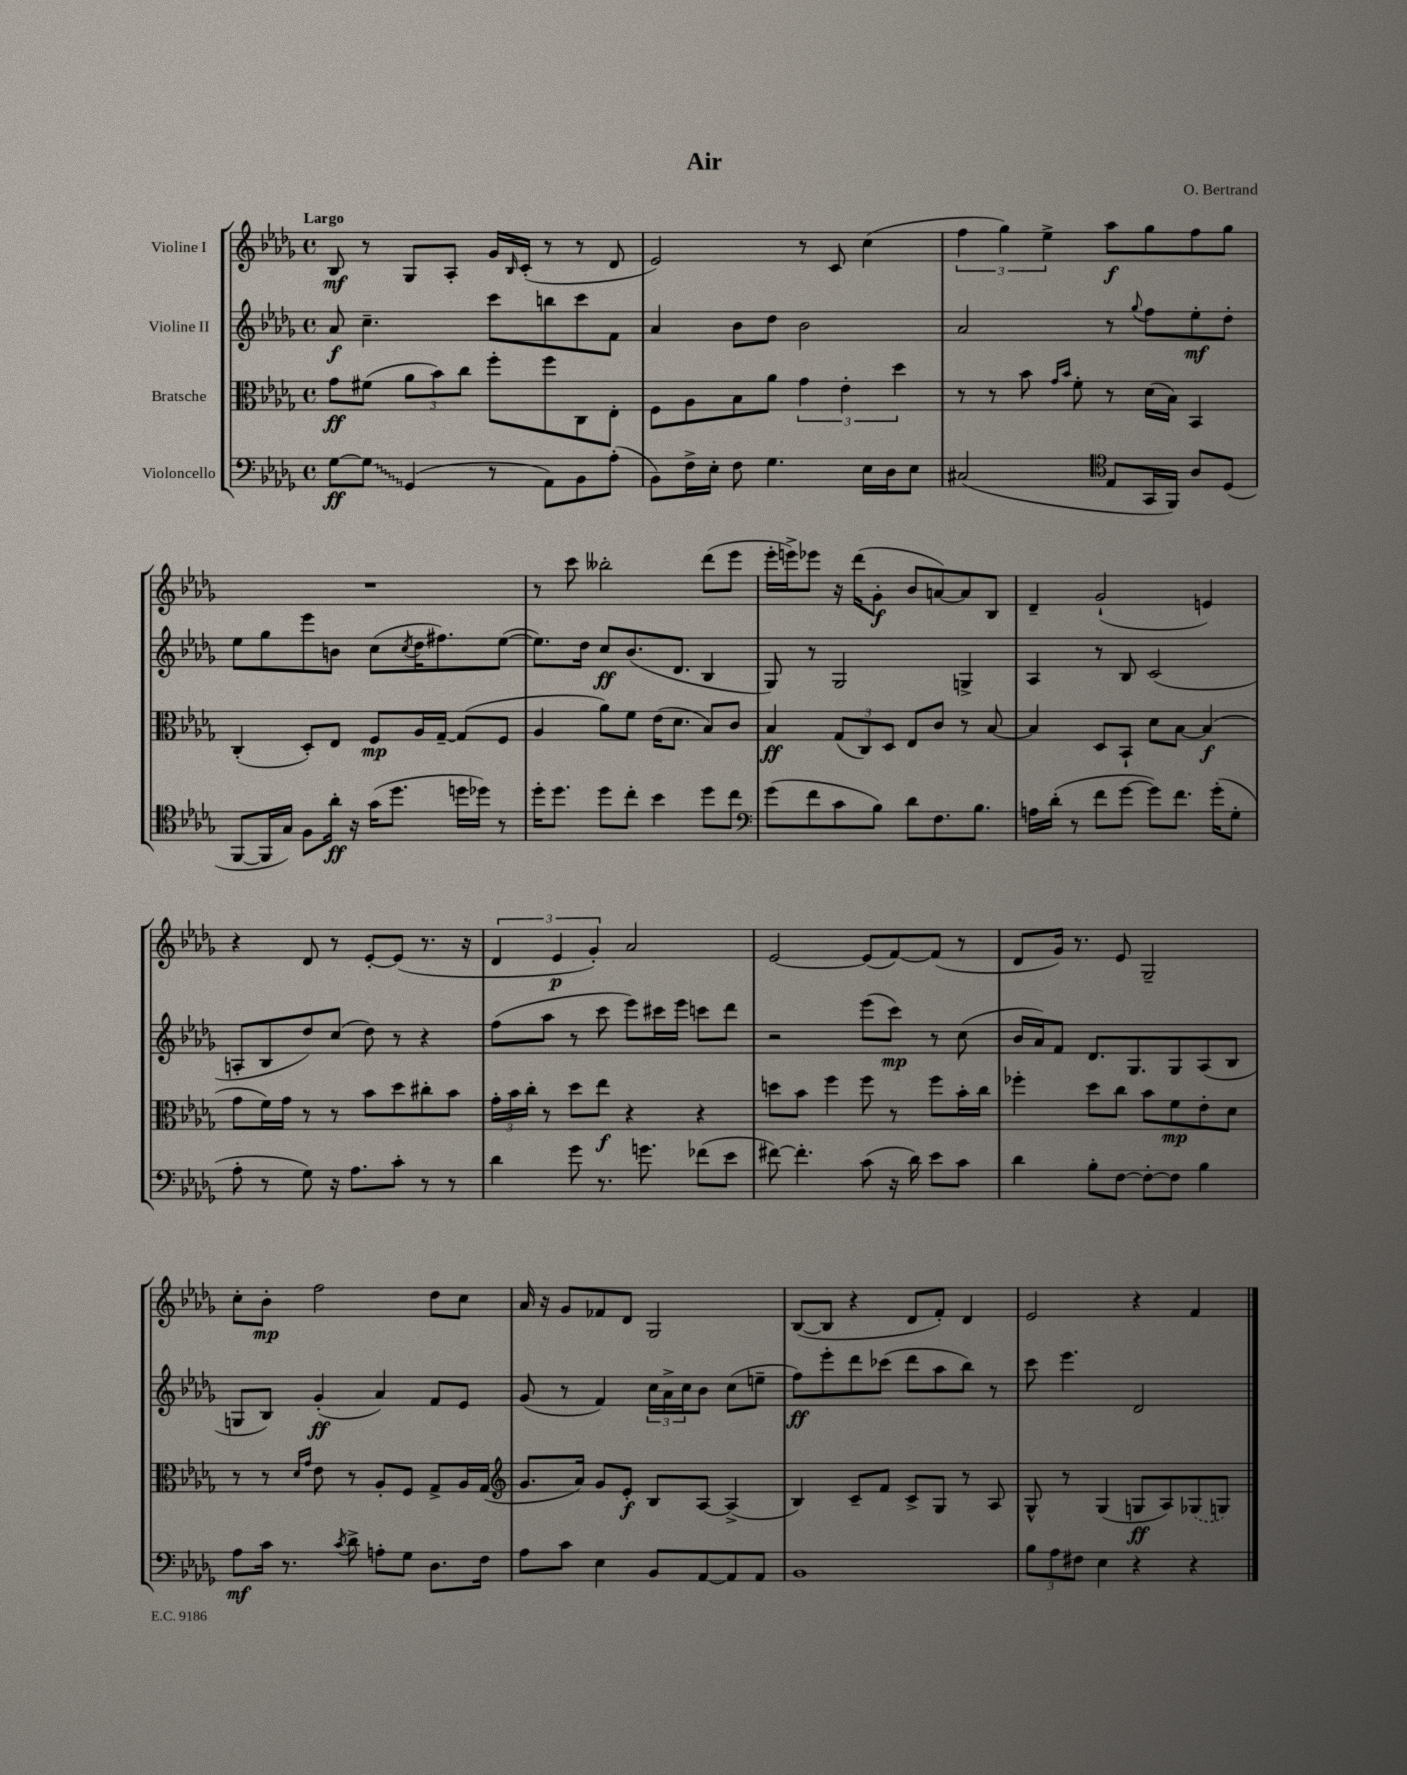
\header { title = "Air" composer = "O. Bertrand" }
<<
\new StaffGroup <<
\new Staff = "s0" \with { instrumentName = "Violine I" } {
    \clef treble \key des \major \defaultTimeSignature \time 4/4 \tempo "Largo"
    bes8\mf r8 ges8 aes8-. ges'16 \grace { bes16 } c'16-.( r8 r8 des'8 |
    ees'2) r8 c'8 c''4( |
    \tuplet 3/2 { f''4 ges''4) ees''4-> } aes''8\f ges''8 f''8 ges''8 |
    R1 |
    r8 c'''8 beses''2-. des'''8( ees'''8 |
    ees'''16-. e'''16->) ees'''8 r16 des'''16( ges'8-.\f bes'8 a'8~) a'8 bes8 |
    des'4-- ges'2-!( e'4) |
    r4 des'8 r8 ees'8~-. ees'8( r8. r16 |
    \tuplet 3/2 { des'4 ees'4\p ges'4-.) } aes'2 |
    ees'2~ ees'8( f'8~) f'8( r8 |
    des'8 ges'16) r8. ees'8 ges2-- |
    c''8-. bes'8-.\mp f''2 des''8 c''8 |
    aes'16 r16 ges'8 fes'8 des'8 ges2 |
    bes8~( bes8 r4 des'8 f'8-.) des'4 |
    ees'2 r4 f'4 \bar "|." |
}
\new Staff = "s1" \with { instrumentName = "Violine II" } {
    \clef treble \key des \major \defaultTimeSignature \time 4/4
    aes'8\f c''4.-- c'''8 b''8 c'''8 f'8 |
    aes'4 bes'8 des''8 bes'2 |
    aes'2 r8 \appoggiatura { ges''8 } f''8 ees''8-.\mf des''8-. |
    ees''8 ges''8 ees'''8 b'8 c''8( \acciaccatura { c''8 } des''16 fis''8.) ees''8~( |
    ees''8.) des''16 c''8\ff bes'8.( des'8. bes4 |
    ges8) r8 ges2 g4-> |
    aes4 r8 bes8 c'2( |
    a8-. bes8 des''8) c''8( des''8) r8 r4 |
    f''8( aes''8 r8 c'''8 ees'''8) cis'''16 ees'''16 c'''8 des'''8 |
    r2 ees'''8( c'''8\mp) r8 c''8( |
    bes'16 aes'16) f'8 des'8. ges8. ges8 aes8( bes8 |
    g8 bes8) ges'4-.\ff( aes'4) f'8 ees'8 |
    ges'8( r8 f'4) \tuplet 3/2 { c''16 aes'16-> c''16 } bes'8 c''8( e''8-- |
    f''8\ff) ees'''8-. des'''8 ces'''8( des'''8 aes''8 bes''8) r8 |
    c'''8 ees'''4. des'2 \bar "|." |
}
\new Staff = "s2" \with { instrumentName = "Bratsche" } {
    \clef alto \key des \major \defaultTimeSignature \time 4/4
    ges'8\ff fis'8( \tuplet 3/2 { aes'8 bes'8) c''8 } f''8-. f''8 c8 ees8-. |
    f8 aes8 bes8 aes'8 \tuplet 3/2 { ges'4 ees'4-. des''4 } |
    r8 r8 bes'8 \grace { ges'16 bes'16 } f'8-. r8 des'16( bes16) bes,4 |
    c4-.( des8-.) ees8 f8\mp aes16 ges16~-- ges8( f8 |
    aes4 aes'8) f'8 ees'16( des'8. bes8) c'8 |
    bes4\ff \tuplet 3/2 { ges8( c8) des8 } ees8 c'8 r8 bes8~ |
    bes4 des8 bes,8-! des'8 bes8~ bes4\f( |
    ges'8 f'16) ges'16 r8 r8 bes'8 des''8 cis''8-. bes'8 |
    \tuplet 3/2 { ges'16-. bes'16 c''16-. } r8 des''8 ees''8\f r4 r4 |
    d''8 bes'8 f''4 f''8 r8 f''8 bes'16-. c''16 |
    fes''4-. des''8 c''8 bes'8 f'8\mp ees'8-. des'8 |
    r8 r8 \grace { des'16 ges'16 } ees'8 r8 aes8-. f8 ges8-> aes16 ges16( |
    \clef treble ges'8. aes'16) ges'8 ees'8-.\f bes8 aes8~ aes4->( |
    bes4) c'8-- f'8 c'8-> ges8 r8 aes8 |
    ges8-^ r8 ges4( g8\ff aes8) \once \slurDashed ges8( g8) \bar "|." |
}
\new Staff = "s3" \with { instrumentName = "Violoncello" } {
    \clef bass \key des \major \defaultTimeSignature \time 4/4
    ges8~\ff \once \override Glissando.style = #'zigzag ges8\glissando ges,4( r8 aes,8) bes,8 aes8-.( |
    bes,8) f16-> ees16-. f8 ges4. ees16 des16 ees8 |
    cis2( \clef tenor ees8 ges,16 f,16) aes8 des8( |
    f,8~ f,16 ges16) f8 aes'16-.\ff r16 ges'16( des''8. d''16 des''16) r8 |
    des''16-. des''8. des''8 c''8-. bes'4 des''8 c''8 |
    \clef bass ges'8( f'8 c'8 bes8) des'8 f8. bes8. |
    a16 des'16-.( r8 f'8 ges'8~ ges'8) f'8. ges'16-.( ges8-. |
    aes8-. r8 ges8) r16 aes8. c'8-. r8 r8 |
    des'4 ges'8 r8. g'8. fes'8( ees'8 |
    fis'8~) fis'4.-. c'8( r16 des'16) ees'8 c'8 |
    des'4 bes8-. f8~ f8~-. f8 bes4 |
    aes8\mf c'16 r8. \acciaccatura { c'8 } des'8-> a8-. ges8 des8. f16 |
    aes8 c'8 ees4 bes,8 aes,8~ aes,8 aes,8 |
    bes,1 |
    \tuplet 3/2 { bes8 aes8 fis8 } ees4 r4 r4 \bar "|." |
}
>>
>>
\layout { \context { \Score \remove "Bar_number_engraver" } }
